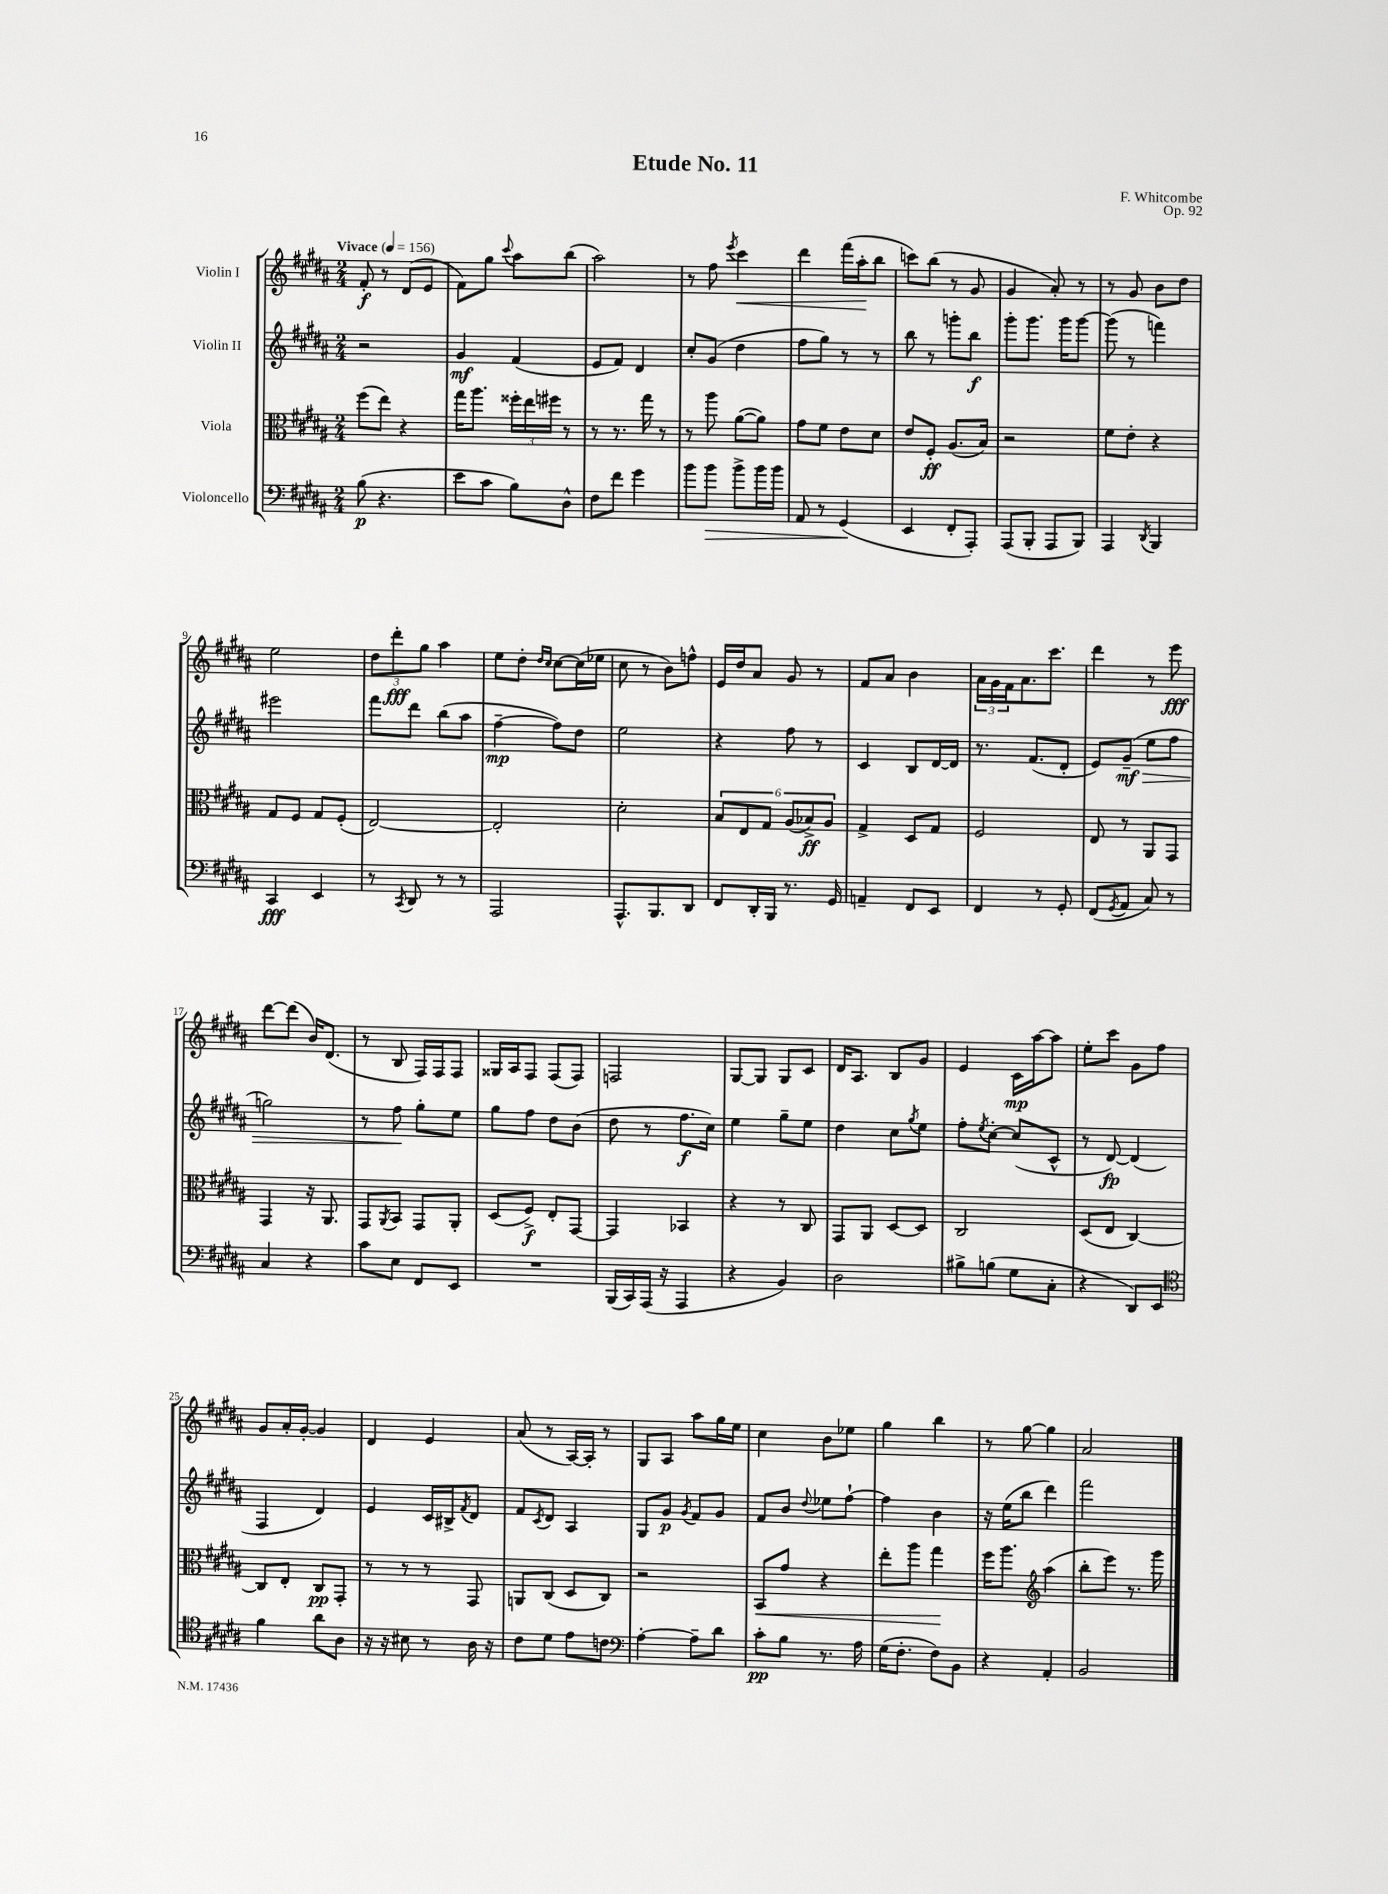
\header { title = "Etude No. 11" composer = "F. Whitcombe" opus = "Op. 92" }
<<
\new StaffGroup <<
\new Staff = "s0" \with { instrumentName = "Violin I" } {
    \clef treble \key b \major \numericTimeSignature \time 2/4 \tempo "Vivace" 4 = 156
    fis'8-.\f r8 dis'8( e'8 |
    fis'8) gis''8 \appoggiatura { cis'''8 } ais''8 b''8( |
    ais''2) |
    r8 fis''8 \acciaccatura { e'''8 } cis'''4\< |
    dis'''4 fis'''16( ais''16-.\! b''8 |
    c'''8) b''8( r8 gis'8 |
    gis'4 ais'8-.) r8 |
    r8 gis'8 b'8 dis''8 |
    e''2 |
    \tuplet 3/2 { dis''8 dis'''8-.\fff gis''8 } ais''4 |
    e''8 dis''8-. \grace { dis''16 cis''16 } cis''8~ cis''16( ees''16 |
    cis''8 r8 b'8) f''8-^ |
    e'16 dis''16 ais'8 gis'8 r8 |
    fis'8 ais'8 b'4 |
    \tuplet 3/2 { ais'16 gis'16 fis'16 } ais'8. cis'''8. |
    dis'''4 r8 e'''8\fff |
    dis'''8~ dis'''8( b'16) dis'8.( |
    r8 b8 fis16) fis16 fis8 |
    gisis16 ais16 fis8 fis8( fis8) |
    f2 |
    gis8~ gis8 gis8 cis'8 |
    dis'16 ais8. b8 gis'8 |
    e'4 cis'16\mp ais''16~ ais''8 |
    e''8-. cis'''8 gis'8 fis''8 |
    gis'8 ais'16-. gis'16~-. gis'4 |
    dis'4 e'4 |
    ais'8( r8 ais16~) ais16-. r8 |
    gis8 ais8 ais''8 gis''16 e''16 |
    cis''4 b'8 ees''8 |
    gis''4 b''4 |
    r8 gis''8~ gis''4 |
    ais'2 \bar "|." |
}
\new Staff = "s1" \with { instrumentName = "Violin II" } {
    \clef treble \key b \major \numericTimeSignature \time 2/4
    r2 |
    gis'4\mf fis'4( |
    e'8 fis'8) dis'4 |
    cis''8-. gis'8( dis''4 |
    fis''8 gis''8) r8 r8 |
    b''8 r8 g'''8-. b''8\f |
    gis'''8-. gis'''8. gis'''16 gis'''8~ |
    gis'''8( r8 f'''4) |
    eis'''2 |
    fis'''8 dis'''8 b''8( ais''8 |
    fis''4~--\mp fis''8) dis''8 |
    e''2 |
    r4 fis''8 r8 |
    cis'4 b8 dis'16~ dis'16 |
    r8. fis'8.( dis'8-. |
    e'8) gis'8--\mf\>( e''8 fis''8 |
    g''2) |
    r8 fis''8\! gis''8-. e''8 |
    gis''8 fis''8 dis''8 b'8( |
    dis''8 r8 fis''8.\f cis''16) |
    e''4 gis''8-- e''8 |
    dis''4 cis''8 \acciaccatura { gis''8 } e''8 |
    fis''8-. \acciaccatura { e''8 } cis''8~-. cis''8( cis'8-^ |
    r8 dis'8~\fp) dis'4( |
    fis4 dis'4) |
    e'4 cis'16 bis16-> \acciaccatura { fis'8 } dis'8 |
    fis'8 \acciaccatura { cis'8 } dis'8 ais4 |
    gis8 gis'8\p \acciaccatura { gis'8 } fis'8 gis'8 |
    fis'8 b'8 \appoggiatura { dis''8 } ees''8 fis''8~-! |
    fis''4 b'4 |
    r16 e''16( b''8 dis'''4) |
    fis'''2 \bar "|." |
}
\new Staff = "s2" \with { instrumentName = "Viola" } {
    \clef alto \key b \major \numericTimeSignature \time 2/4
    fis''8( e''8) r4 |
    gis''16 ais''8. \tuplet 3/2 { fisis''16-. e''16 fis''16 } r8 |
    r8 r8. gis''16 r8 |
    r8 ais''8 ais'8~( ais'8) |
    gis'8 fis'8 e'8 dis'8 |
    e'8 fis8-.\ff ais8.( b16) |
    r2 |
    fis'8 e'8-. r4 |
    gis8 fis8 gis8 fis8-.( |
    e2~) |
    e2-. |
    dis'2-. |
    \tuplet 6/4 { b8 e8 gis8 ais8( bes8->\ff) ais8 } |
    gis4-> dis8 gis8 |
    fis2 |
    e8 r8 ais,8 gis,8 |
    gis,4 r16 ais,8. |
    gis,8 \acciaccatura { ais,8 } b,8 gis,8 ais,8-. |
    dis8( fis8->\f) e8-. gis,8~ |
    gis,4 bes,4 |
    r4 r8 cis8 |
    gis,8 ais,8 dis8~ dis8 |
    cis2 |
    dis8( e8 cis4~) |
    cis8 e8-. cis8\pp gis,8-. |
    r8 r8 r8 gis,8 |
    a,8 cis8( dis8 cis8) |
    r2 |
    b,8\< gis'8 r4 |
    e''8-. ais''8 gis''4\! |
    fis''16 ais''8. \clef treble ais''4( |
    b''8-. e'''8) r8. gis'''16 \bar "|." |
}
\new Staff = "s3" \with { instrumentName = "Violoncello" } {
    \clef bass \key b \major \numericTimeSignature \time 2/4
    b8\p( r4. |
    e'8 cis'8 b8) dis8-^ |
    fis8 fis'8 gis'4 |
    b'8 b'8\> b'8-> b'16 b'16 |
    ais,8 r8 gis,4\!( |
    e,4 fis,8-. ais,,8-.) |
    ais,,8( b,,8-. ais,,8 b,,8) |
    ais,,4 \acciaccatura { dis,8 } b,,4 |
    cis,4\fff e,4 |
    r8 \acciaccatura { cis,8 } dis,8 r8 r8 |
    ais,,2 |
    ais,,8.-^ b,,8. dis,8 |
    fis,8 dis,16-. b,,16 r8. gis,16 |
    a,4-- fis,8 e,8 |
    fis,4 r8 gis,8-. |
    fis,8( \acciaccatura { gis,8 } ais,8 cis8) r8 |
    cis4 r4 |
    cis'8 e8 fis,8 e,8 |
    R2 |
    b,,16( cis,16) ais,,16( r16 ais,,4 |
    r4 b,4) |
    dis2 |
    bis8-> b8( gis8 cis8-. |
    r4 dis,8) e,8 |
    \clef tenor fis'4 ais'8 ais8 |
    r16 r16 bis8 r8 ais16 r16 |
    cis'8 dis'8 e'8 c'8 |
    \clef bass ais4~-. ais8-- dis'8 |
    cis'8-.\pp b8 r8. ais16 |
    gis16( fis8.-. fis8) b,8 |
    r4 ais,4-. |
    b,2 \bar "|." |
}
>>
>>
